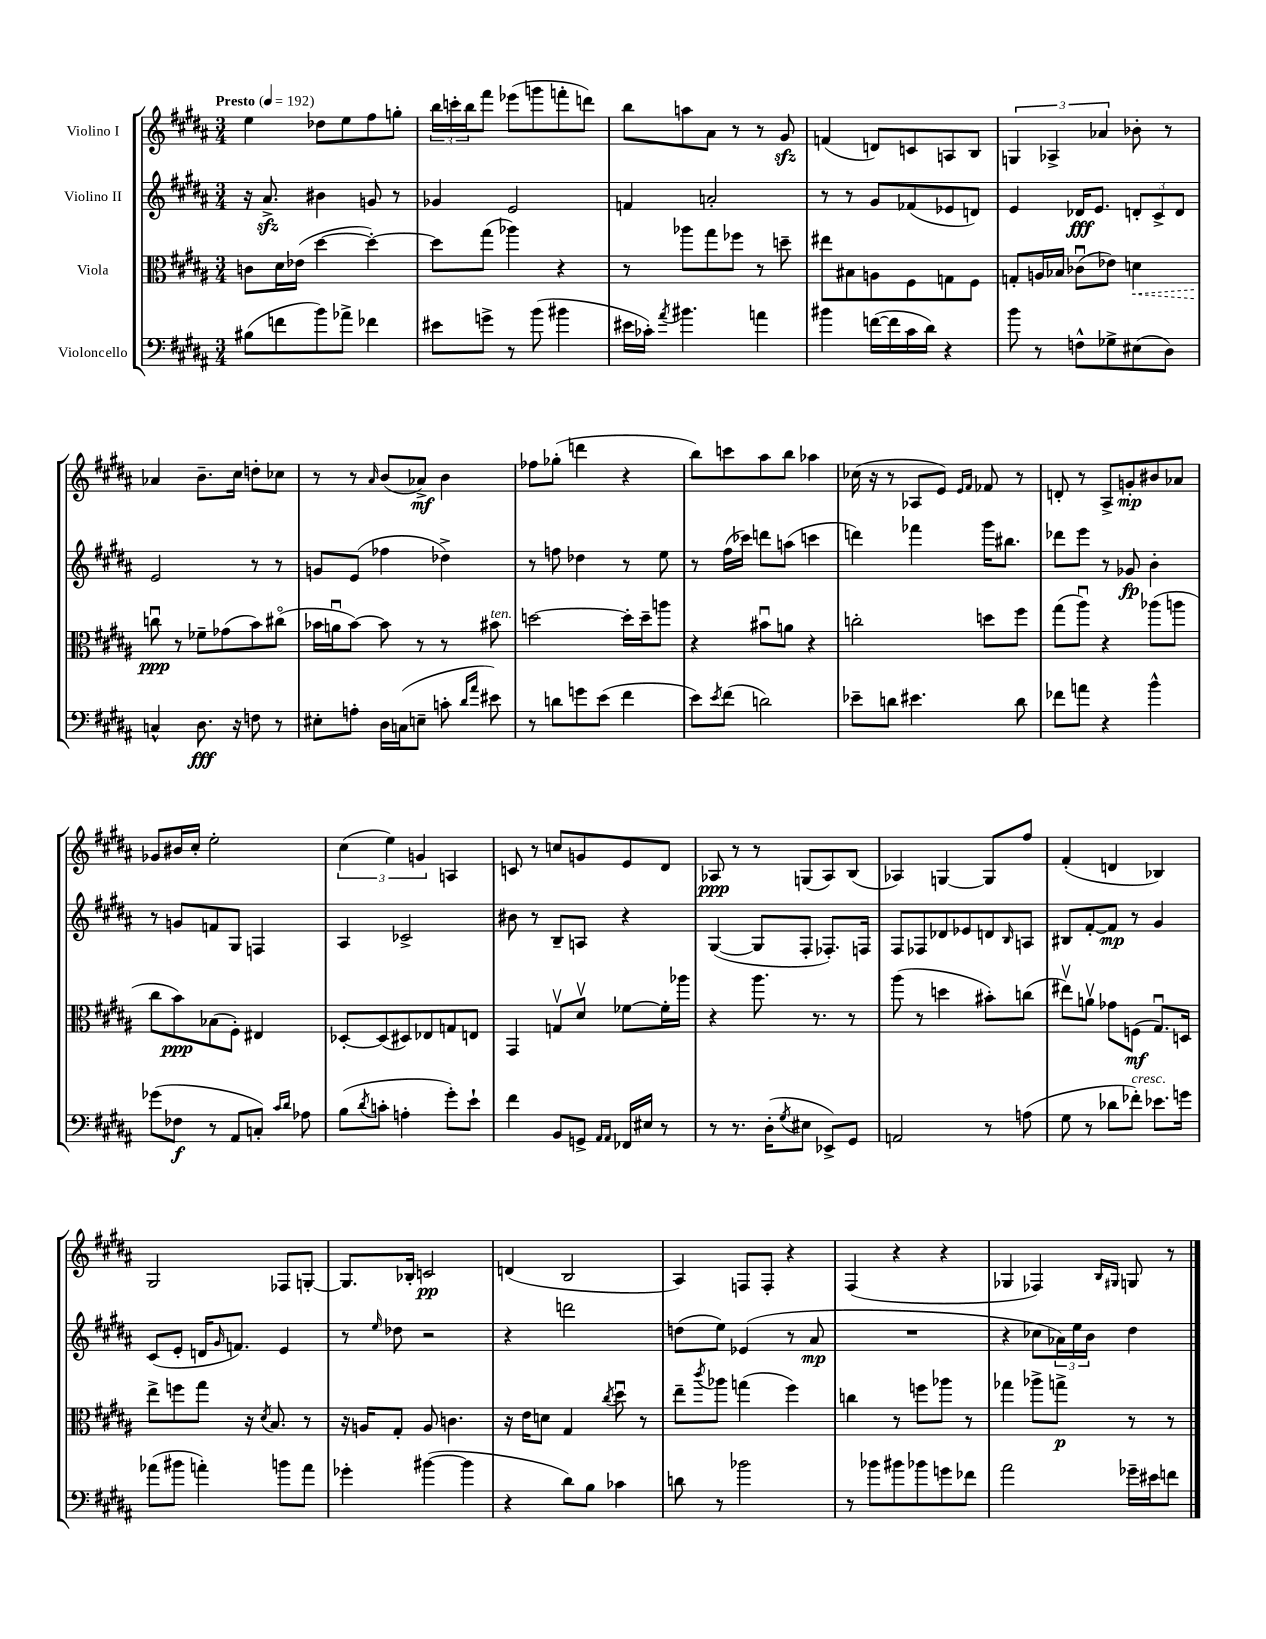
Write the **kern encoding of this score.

**kern	**kern	**kern	**kern
*staff4	*staff3	*staff2	*staff1
*clefF4	*clefC3	*clefG2	*clefG2
*k[f#c#g#d#a#]	*k[f#c#g#d#a#]	*k[f#c#g#d#a#]	*k[f#c#g#d#a#]
*M3/4	*M3/4	*M3/4	*M3/4
*MM192	*MM192	*MM192	*MM192
(8B#	8c	16r	4ee
.	.	8.a#^	.
8f	16d#	.	.
.	(16e-	.	.
8b)	[4dd#	4b#	8dd-
8a-^	.	.	8ee
4f-	4dd#'_)	8g	8ff#
.	.	8r	8gg'
=	=	=	=
8e#	8dd#]	4g-	24bb
.	.	.	24ccc'
.	.	.	24bb
8g^	(8gg#	.	8fff#
8r	4aa-)	2e	(8eee-
(8b	.	.	8ggg
4b#	4r	.	8fff'
.	.	.	8ddd)
=	=	=	=
16e#	8r	4f	8bb
16c-')	.	.	.
8qa#	.	.	.
4.b#	8aa-	.	8aa
.	8gg#	2a'	8a#
.	8ff-	.	8r
4a	8r	.	8r
.	8dd~	.	8g#
=	=	=	=
4b#	8ee#	8r	(4f
.	8B#	8r	.
([16f	8A	8g#	8d)
16f]	.	.	.
16c#	8F#	(8f-	8c
16d#)	.	.	.
4r	8G	8e-	8A
.	8F#	8d)	8B
=	=	=	=
8b	8G'	4e	6G
8r	16A	.	.
.	.	.	6A-^
.	16B-	.	.
8F^^	(8c-u	16d-	.
.	.	8.e	.
.	.	.	6a-
8G-^	8e-)	.	.
(8E#	4d	12d'	8b-'
.	.	12c#^	.
8D#)	.	.	8r
.	.	12d	.
=	=	=	=
4C^^	8ccu	2e	4a-
.	8r	.	.
8.D#	8f-~	.	8.b~
.	(8g-	.	.
16r	.	.	16cc#
8F	8b)	8r	8dd'
8r	(8cc#o	8r	8cc-
=	=	=	=
8E#'	16b-	8g	8r
.	16au	.	.
8A'	[8b-)	(8e	8r
.	.	.	16qqa#
16D#	8b-]	4ff-	(8b
(16C	.	.	.
8E~	8r	.	8a-^)
8c'	8r	4dd-^)	4b
16qqd#	.	.	.
16qqa#	.	.	.
8e#)	8b#	.	.
=	=	=	=
8r	[2dd	8r	8ff-
8d	.	8ff	(8gg-'
8g	.	4dd-	4ddd
(8e	.	.	.
4f#	16dd']	8r	4r
.	16dd~	.	.
.	8aa	8ee	.
=	=	=	=
8e)	4r	8r	8bb)
8qe	.	.	.
(8f#	.	(16ff#	8ccc
.	.	16ccc-)	.
2d)	8b#u	8ddd	8aa#
.	8a	(8aa	8bb
.	4r	4ccc	4aa-
=	=	=	=
8e-~	2cc'	4ddd)	(16cc-
.	.	.	16r
8d	.	.	8r
4.e#	.	4fff-	8A-
.	.	.	8e)
.	.	.	16qqe
.	.	.	16qqf#
.	8dd	16ggg#	8f-
.	.	8.bb#	.
8d	8ff#	.	8r
=	=	=	=
8f-	(8gg#	8ddd-	8d'
8a	8aa#u)	8eee	8r
4r	4r	8r	8A#^
.	.	8g-	8g'
4b^^	(8aa-	4b'	8b#
.	8aa	.	8a-
=	=	=	=
(8g-	8cc#	8r	8g-
8F-	8b)	8g	16b#
.	.	.	16cc#'
8r	(8B-	8f	2ee'
8AA#	8F#')	8G#	.
8C')	4E#	4F	.
16qqc#	.	.	.
16qqd#	.	.	.
8A-	.	.	.
=	=	=	=
(8B	[8D-'	4A#	(6cc#
8qd#	.	.	.
8c'	(8D-]	.	.
.	.	.	6ee)
4A'	8D#)	2c-^	.
.	.	.	6g
.	8E-	.	.
8g#')	8G	.	4A
8e`	8E	.	.
=	=	=	=
4f#	4GG#	8b#	8c
.	.	8r	8r
8BB	8Gv	8B~	8cc
8GG^	8d#v	8A	8g
16qqAA#	.	.	.
16qqAA#	.	.	.
16FF-	[8f-	4r	8e
16E#	.	.	.
8r	16f-']	.	8d#
.	16aa-	.	.
=	=	=	=
8r	4r	([4G#	8A-
8.r	.	.	8r
.	8.aa#	8G#]	8r
(16D#'	.	.	.
8qG#	.	.	.
8E#	.	8F#'	(8G
.	8.r	.	.
8EE-^)	.	8.F-')	8A-)
8GG#	8r	.	(8B
.	.	16F	.
=	=	=	=
2AA	(8aa#	8F#	4A-)
.	8r	8F-	.
.	4dd	8d-	[4G
.	.	8e-	.
8r	8b#')	8d	8G]
.	.	16qqB	.
(8A	(8cc	8A	8ff#
=	=	=	=
8G#	8ee#v)	8B#	(4f#'
8r	8av	[8f#'	.
8d-	8g-	8f#]	4d
8f-')	(8F	8r	.
8.e-	8.G#u)	4g#	4B-)
16g	16D	.	.
=	=	=	=
(8a-	8ee^	(8c#	2G#
8b#	8ff	8e'	.
4a')	8gg#	16d	.
.	.	16qqg#	.
.	.	8.f)	.
.	16r	.	.
.	8qd#	.	.
.	8.B	.	.
8b	.	4e	8F-
8a	8r	.	[8G'
=	=	=	=
4g-'	16r	8r	8.G]
.	16A	.	.
.	.	16qqee	.
.	8G#'	8dd-	.
.	.	.	16B-'
([4b#	8A	2r	2c
.	4.c	.	.
4b#]	.	.	.
=	=	=	=
4r	16r	4r	(4d
.	16e	.	.
.	8d	.	.
8d#)	4G#	2ddd	2B
8B	.	.	.
.	8qcc#	.	.
4c-	8dd#u	.	.
.	8r	.	.
=	=	=	=
8d	8ee~	(8dd	4A#)
.	8qccc#	.	.
8r	8aa-	8ee)	.
2b-	(4gg	(4e-	8F
.	.	.	8F'
.	4ff#)	8r	4r
.	.	8a#	.
=	=	=	=
8r	4cc	2.r	(4F#
8b-	.	.	.
8b#	8r	.	4r
8b-	8ff	.	.
8g	8aa-	.	4r
8f-	8r	.	.
=	=	=	=
2a#	4gg-	4r	4G-
.	8aa-^	8cc-	4F-)
.	8gg^	24a-)	.
.	.	24ee	.
.	.	24b	.
.	.	.	16qqB
.	.	.	16qqG#
16g-~	8r	4dd#	8G
16e#	.	.	.
8f	8r	.	8r
==	==	==	==
*-	*-	*-	*-
